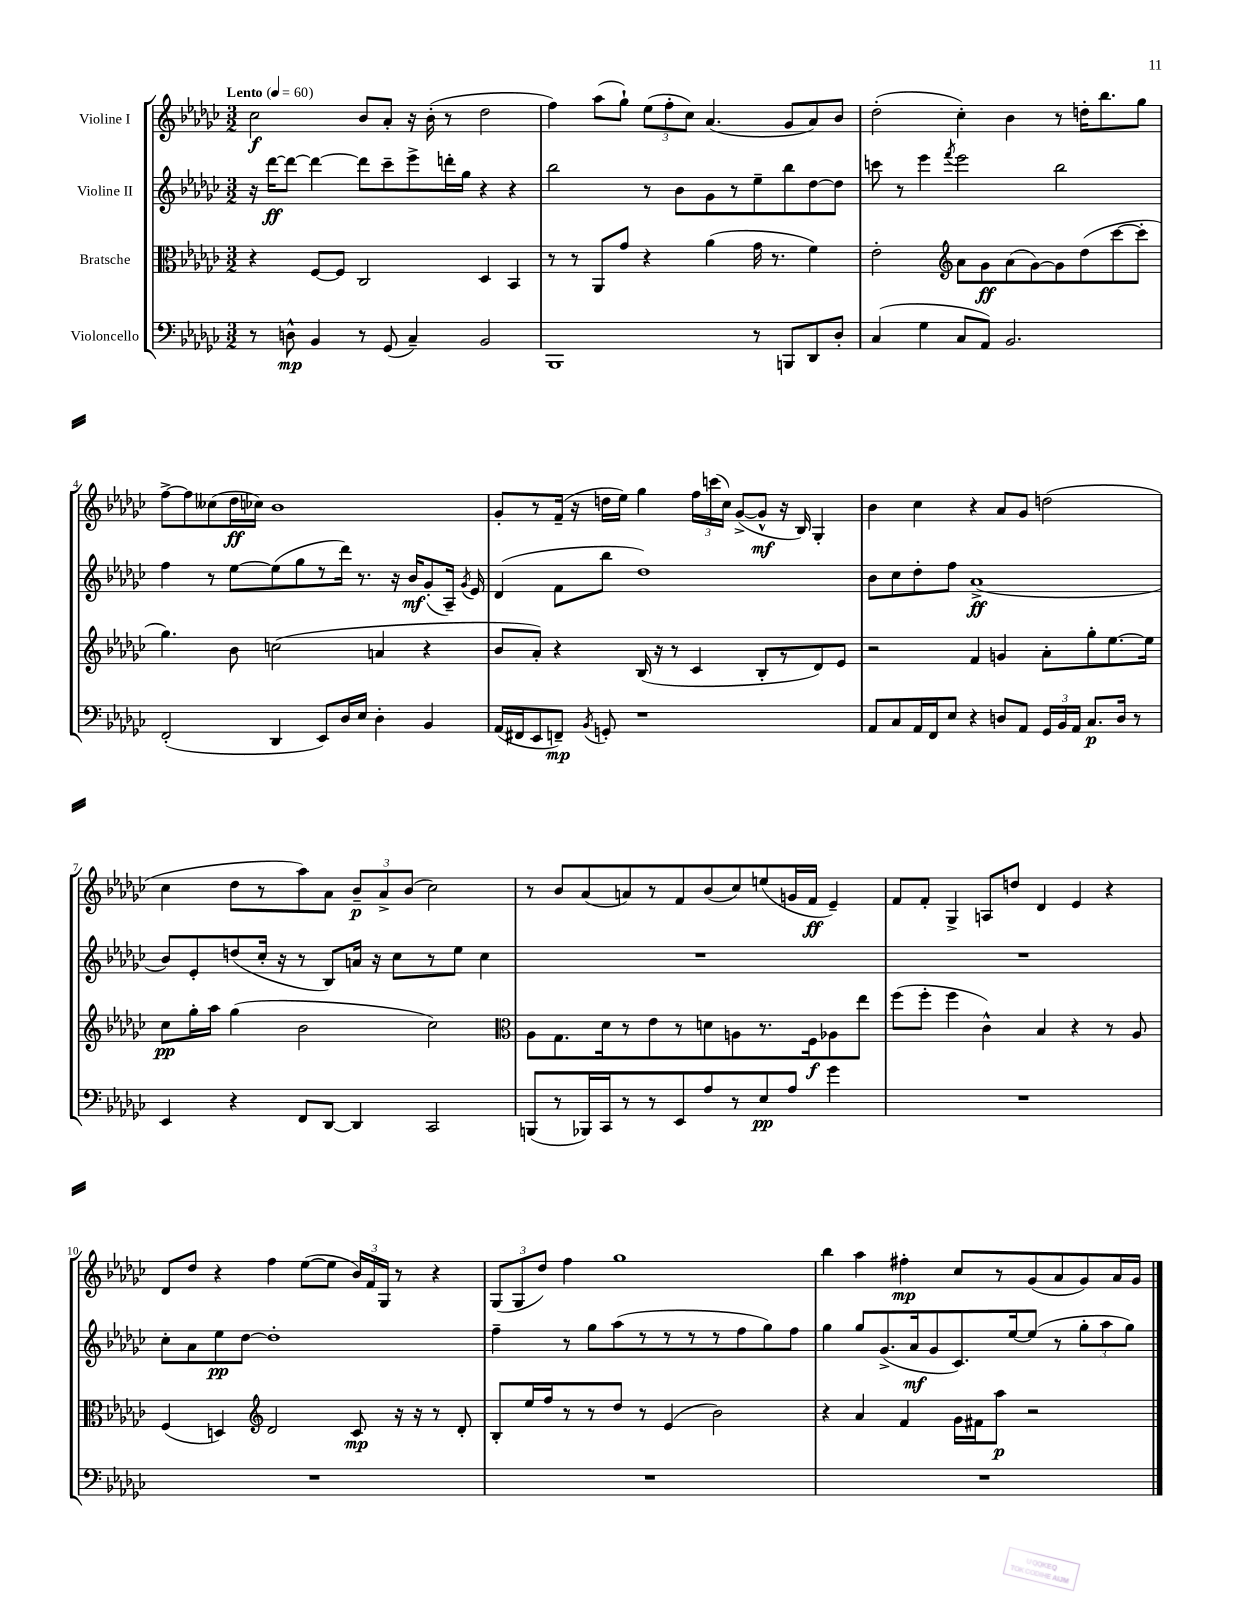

**kern	**kern	**kern	**kern
*staff4	*staff3	*staff2	*staff1
*clefF4	*clefC3	*clefG2	*clefG2
*k[b-e-a-d-g-c-]	*k[b-e-a-d-g-c-]	*k[b-e-a-d-g-c-]	*k[b-e-a-d-g-c-]
*M3/2	*M3/2	*M3/2	*M3/2
*MM60	*MM60	*MM60	*MM60
8r	4r	16r	2cc-
.	.	[16ddd-	.
8D^^	.	8ddd-_	.
4BB-	[8F	4ddd-_	.
.	8F]	.	.
8r	2C-	8ddd-]	8b-
(8GG-	.	8ccc-~	8a-'
4C-~)	.	8eee-^	16r
.	.	.	(16b-'
.	.	16ddd'	8r
.	.	16gg-	.
2BB-	4D-	4r	2dd-
.	4BB-	4r	.
=	=	=	=
1BBB-	8r	2bb-	4ff)
.	8r	.	.
.	8AA-	.	(8aa-
.	8g-	.	8gg-`)
.	4r	8r	(12ee-
.	.	.	12ff'
.	.	8b-	.
.	.	.	12cc-)
.	(4a-	8g-	(4.a-
.	.	8r	.
8r	16g-	8ee-~	.
.	8.r	.	.
8BBB	.	8bb-	8g-
8DD-	4f)	[8dd-	8a-)
8D-'	.	8dd-]	8b-
=	=	=	=
(4C-	2e-'	8ccc	(2dd-'
.	.	8r	.
4G-	.	4eee-	.
*	*clefG2	*	*
.	.	8qfff	.
8C-	8a-	2eee-	4cc-')
8AA-)	8g-	.	.
2.BB-	(8a-	.	4b-
.	[8g-)	.	.
.	8g-]	2bb-	8r
.	(8dd-	.	16dd'
.	.	.	8.bb-
.	[8ccc-	.	.
.	8ccc-']	.	8gg-
=	=	=	=
(2FF'	4.gg-)	4ff	[8ff^
.	.	.	8ff]
.	.	8r	(8cc--
.	8b-	[8ee-	16dd-
.	.	.	16cc-)
4DD-	(2cc	(8ee-]	1b-
.	.	8gg-	.
8EE-)	.	8r	.
16D-	.	16ddd-)	.
16E-	.	8.r	.
4D-'	4a	.	.
.	.	16r	.
.	.	16b-	.
4BB-	4r	(8g-'	.
.	.	16A-~)	.
.	.	8qg-	.
.	.	16e-	.
=	=	=	=
(16AA-	8b-	(4d-	8g-'
16FF#	.	.	.
8EE-	8a-')	.	8r
8FF~)	4r	8f	(16f~
.	.	.	16r
8qBB-	.	.	.
8GG'	.	8bb-	16dd
.	.	.	16ee-)
1r	(16B-	1dd-)	4gg-
.	16r	.	.
.	8r	.	.
.	4c-	.	24ff
.	.	.	(24ccc
.	.	.	24cc-)
.	.	.	([8g-^
.	8B-'	.	8g-^^]
.	8r	.	16r
.	.	.	16B-)
.	8d-)	.	4G-'
.	8e-	.	.
=	=	=	=
8AA-	2r	8b-	4b-
8C-	.	8cc-	.
16AA-	.	8dd-'	4cc-
16FF	.	.	.
8E-	.	8ff	.
4r	4f	(1a-^	4r
8D	4g	.	8a-
8AA-	.	.	8g-
24GG-	8a-'	.	(2dd
24BB-	.	.	.
24AA-	.	.	.
8.C-	8gg-'	.	.
.	[8.ee-	.	.
16D	.	.	.
8r	.	.	.
.	16ee-]	.	.
=	=	=	=
4EE-	8cc-	8b-)	4cc-
.	16gg-'	8e-'	.
.	16aa-	.	.
4r	(4gg-	(8dd	8dd-
.	.	16cc-'	8r
.	.	16r	.
8FF	2b-	8r	8aa-)
[8DD-	.	8B-)	8a-
4DD-]	.	16a	12b-~
.	.	16r	.
.	.	.	12a-^
.	.	8cc-	.
.	.	.	(12b-
2CC-	2cc-)	8r	2cc-)
.	.	8ee-	.
.	.	4cc-	.
=	=	=	=
*	*clefC3	*	*
(8BBB	8A-	1.r	8r
8r	8.G-	.	8b-
16BBB-)	.	.	(8a-
16CC-	16d-	.	.
8r	8r	.	8a)
8r	8e-	.	8r
8EE-	8r	.	8f
8A-	8d	.	(8b-
8r	8A	.	8cc-)
8E-	8.r	.	(8ee
8A-	.	.	16g
.	16F	.	16f
4g-	8A-	.	4e-~)
.	8ee-	.	.
=	=	=	=
1.r	(8ff	1.r	8f
.	8ff'	.	8f'
.	4ff	.	4G-^
.	4c-^^)	.	8A
.	.	.	8dd
.	4B-	.	4d-
.	4r	.	4e-
.	8r	.	4r
.	8A-	.	.
=	=	=	=
1.r	(4F	8cc-'	8d-
.	.	8a-	8dd-
.	4D)	8ee-	4r
.	.	[8dd-	.
*	*clefG2	*	*
.	2d-	1dd-']	4ff
.	.	.	([8ee-
.	.	.	8ee-]
.	8c-	.	24b-)
.	.	.	24f
.	.	.	24G-
.	16r	.	8r
.	16r	.	.
.	8r	.	4r
.	8d-'	.	.
=	=	=	=
1.r	8B-'	4ff~	(12G-
.	.	.	12G-
.	16ee-	.	.
.	.	.	12dd-)
.	16ff	.	.
.	8r	8r	4ff
.	8r	8gg-	.
.	8dd-	(8aa-	1gg-
.	8r	8r	.
.	(4e-	8r	.
.	.	8r	.
.	2b-)	8r	.
.	.	8ff	.
.	.	8gg-)	.
.	.	8ff	.
=	=	=	=
1.r	4r	4gg-	4bb-
.	4a-	8gg-	4aa-
.	.	(8.g-^	.
.	4f	.	4ff#'
.	.	16a-	.
.	.	8g-	.
.	16g-	8.c-)	8cc-
.	16f#	.	.
.	8aa-	.	8r
.	.	[16ee-	.
.	2r	(8ee-]	(8g-
.	.	8r	8a-
.	.	12gg-'	8g-)
.	.	12aa-	.
.	.	.	16a-
.	.	12gg-)	.
.	.	.	16g-
==	==	==	==
*-	*-	*-	*-
